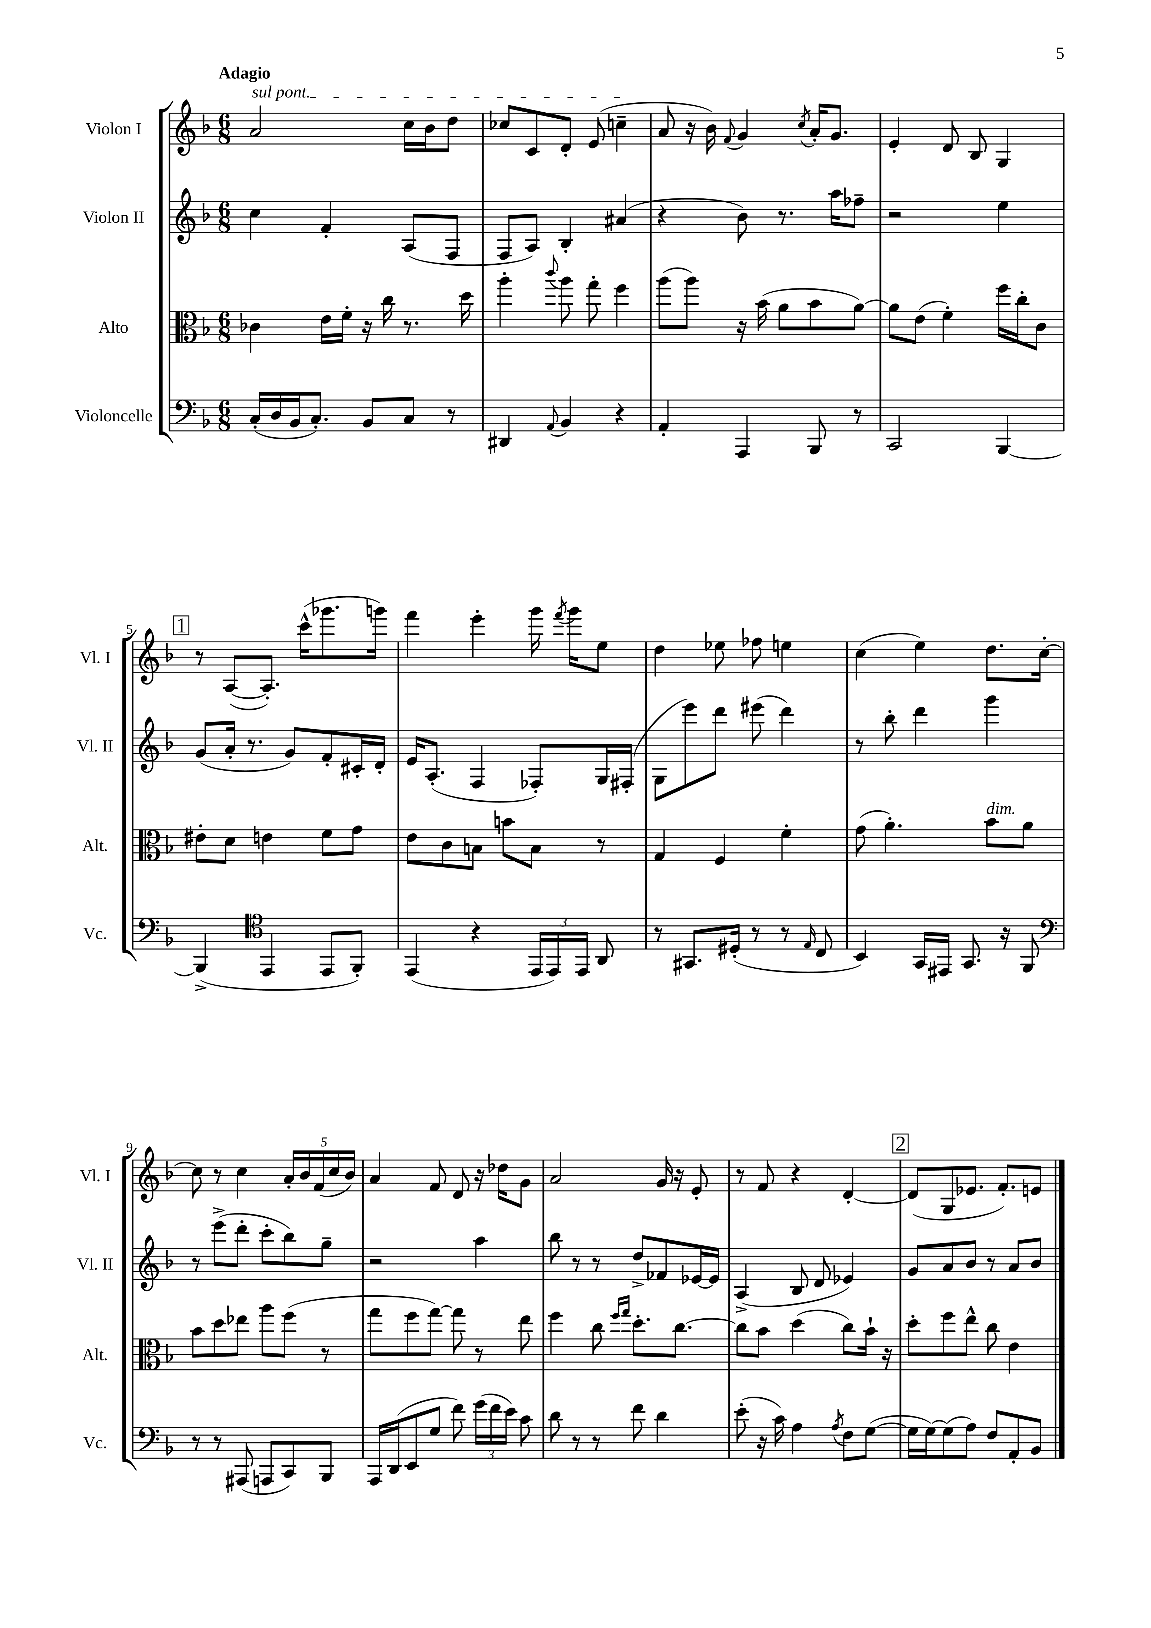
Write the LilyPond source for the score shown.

<<
\new StaffGroup <<
\new Staff = "s0" \with { instrumentName = "Violon I" shortInstrumentName = "Vl. I" } {
    \clef treble \key f \major \numericTimeSignature \time 6/8 \tempo "Adagio"
    \autoBeamOff \once \override TextSpanner.bound-details.left.text = \markup { \italic "sul pont." } a'2\startTextSpan c''16[ bes'16 d''8] |
    ces''8[ c'8 d'8]-. e'8( c''4--\stopTextSpan |
    a'8 r16 bes'16) \appoggiatura { f'8 } g'4 \acciaccatura { c''8 } a'16[-. g'8.] |
    e'4-. d'8 bes8 g4 |
    \mark \markup { \box "1" } r8 a8[~( a8.]-.) c'''16[-^( ges'''8. g'''16]) |
    f'''4 e'''4-. g'''16 \acciaccatura { f'''8 } g'''16[ e''8] |
    d''4 ees''8 fes''8 e''4 |
    c''4( e''4) d''8.[ c''16]~-. |
    c''8 r8 c''4 \tuplet 5/4 { a'16[-. bes'16 f'16( c''16 bes'16]) } |
    a'4 f'8 d'8 r16 des''16[ g'8] |
    a'2 g'16 r16 e'8-. |
    r8 f'8 r4 d'4~-. |
    \mark \markup { \box "2" } d'8[( g8 ees'8.] f'8.[-.) e'8] \bar "|." |
}
\new Staff = "s1" \with { instrumentName = "Violon II" shortInstrumentName = "Vl. II" } {
    \clef treble \key f \major \numericTimeSignature \time 6/8
    \autoBeamOff c''4 f'4-. a8[( f8] |
    f8[ a8]) bes4-. ais'4( |
    r4 bes'8) r8. a''16[ fes''8]-- |
    r2 e''4 |
    \mark \markup { \box "1" } g'8[( a'16]-. r8. g'8[) f'8-. cis'16-. d'16]-. |
    e'16[ a8.]-.( f4 fes8[-.) g16 fis16]-.( |
    g8[ e'''8) d'''8] eis'''8( d'''4) |
    r8 bes''8-. d'''4 g'''4 |
    r8 e'''8[->( d'''8]-. c'''8[-. bes''8) g''8]-- |
    r2 a''4 |
    bes''8 r8 r8 d''8[-> fes'8 ees'16~ ees'16] |
    a4->( bes8 d'8 ees'4) |
    \mark \markup { \box "2" } g'8[ a'8 bes'8] r8 a'8[ bes'8] \bar "|." |
}
\new Staff = "s2" \with { instrumentName = "Alto" shortInstrumentName = "Alt." } {
    \clef alto \key f \major \numericTimeSignature \time 6/8
    \autoBeamOff ces'4 e'16[ f'16]-. r16 c''16 r8. d''16 |
    a''4-. \appoggiatura { c'''8 } a''8 g''8-. f''4 |
    a''8[( a''8]) r16 bes'16( a'8[ bes'8 a'8]~) |
    a'8[ e'8]( f'4-.) f''16[ c''16-. c'8] |
    \mark \markup { \box "1" } eis'8[-. d'8] e'4 f'8[ g'8] |
    e'8[ c'8 b8] b'8[ b8] r8 |
    g4 f4 f'4-. |
    g'8( a'4.-.) bes'8[^\markup { \italic "dim." } a'8] |
    bes'8[ d''8 ees''8] a''8[ f''8]( r8 |
    g''8[ f''8 g''8]~) g''8 r8 e''8 |
    f''4 c''8 \grace { f''16[ g''16] } d''8.[-. c''8.]~ |
    c''8[ bes'8] d''4( c''8[) bes'16]-! r16 |
    \mark \markup { \box "2" } d''8[-. f''8 e''8]-^ c''8 e'4 \bar "|." |
}
\new Staff = "s3" \with { instrumentName = "Violoncelle" shortInstrumentName = "Vc." } {
    \clef bass \key f \major \numericTimeSignature \time 6/8
    \autoBeamOff c16[-.( d16 bes,16 c8.]-.) bes,8[ c8] r8 |
    dis,4 \appoggiatura { a,8 } bes,4 r4 |
    a,4-. a,,4 bes,,8 r8 |
    c,2 bes,,4~ |
    \mark \markup { \box "1" } bes,,4->( \clef tenor e,4 e,8[ f,8]-.) |
    e,4( r4 \tuplet 3/2 { e,16[ e,16) e,16] } a,8 |
    r8 gis,8.[ dis16]-.( r8 r8 \grace { e16 } c8 |
    bes,4) g,16[ eis,16] g,8. r16 f,8 |
    \clef bass r8 r8 ais,,8( a,,8[ c,8) bes,,8] |
    a,,16[ d,16( e,8 g8] f'8) \tuplet 3/2 { g'16[( f'16 e'16]) } c'8 |
    d'8 r8 r8 f'8 d'4 |
    e'8-.( r16 c'16) a4 \acciaccatura { a8 } f8[ g8]~( |
    \mark \markup { \box "2" } g16[ g16~) g8( a8]) f8[ a,8-. bes,8] \bar "|." |
}
>>
>>
